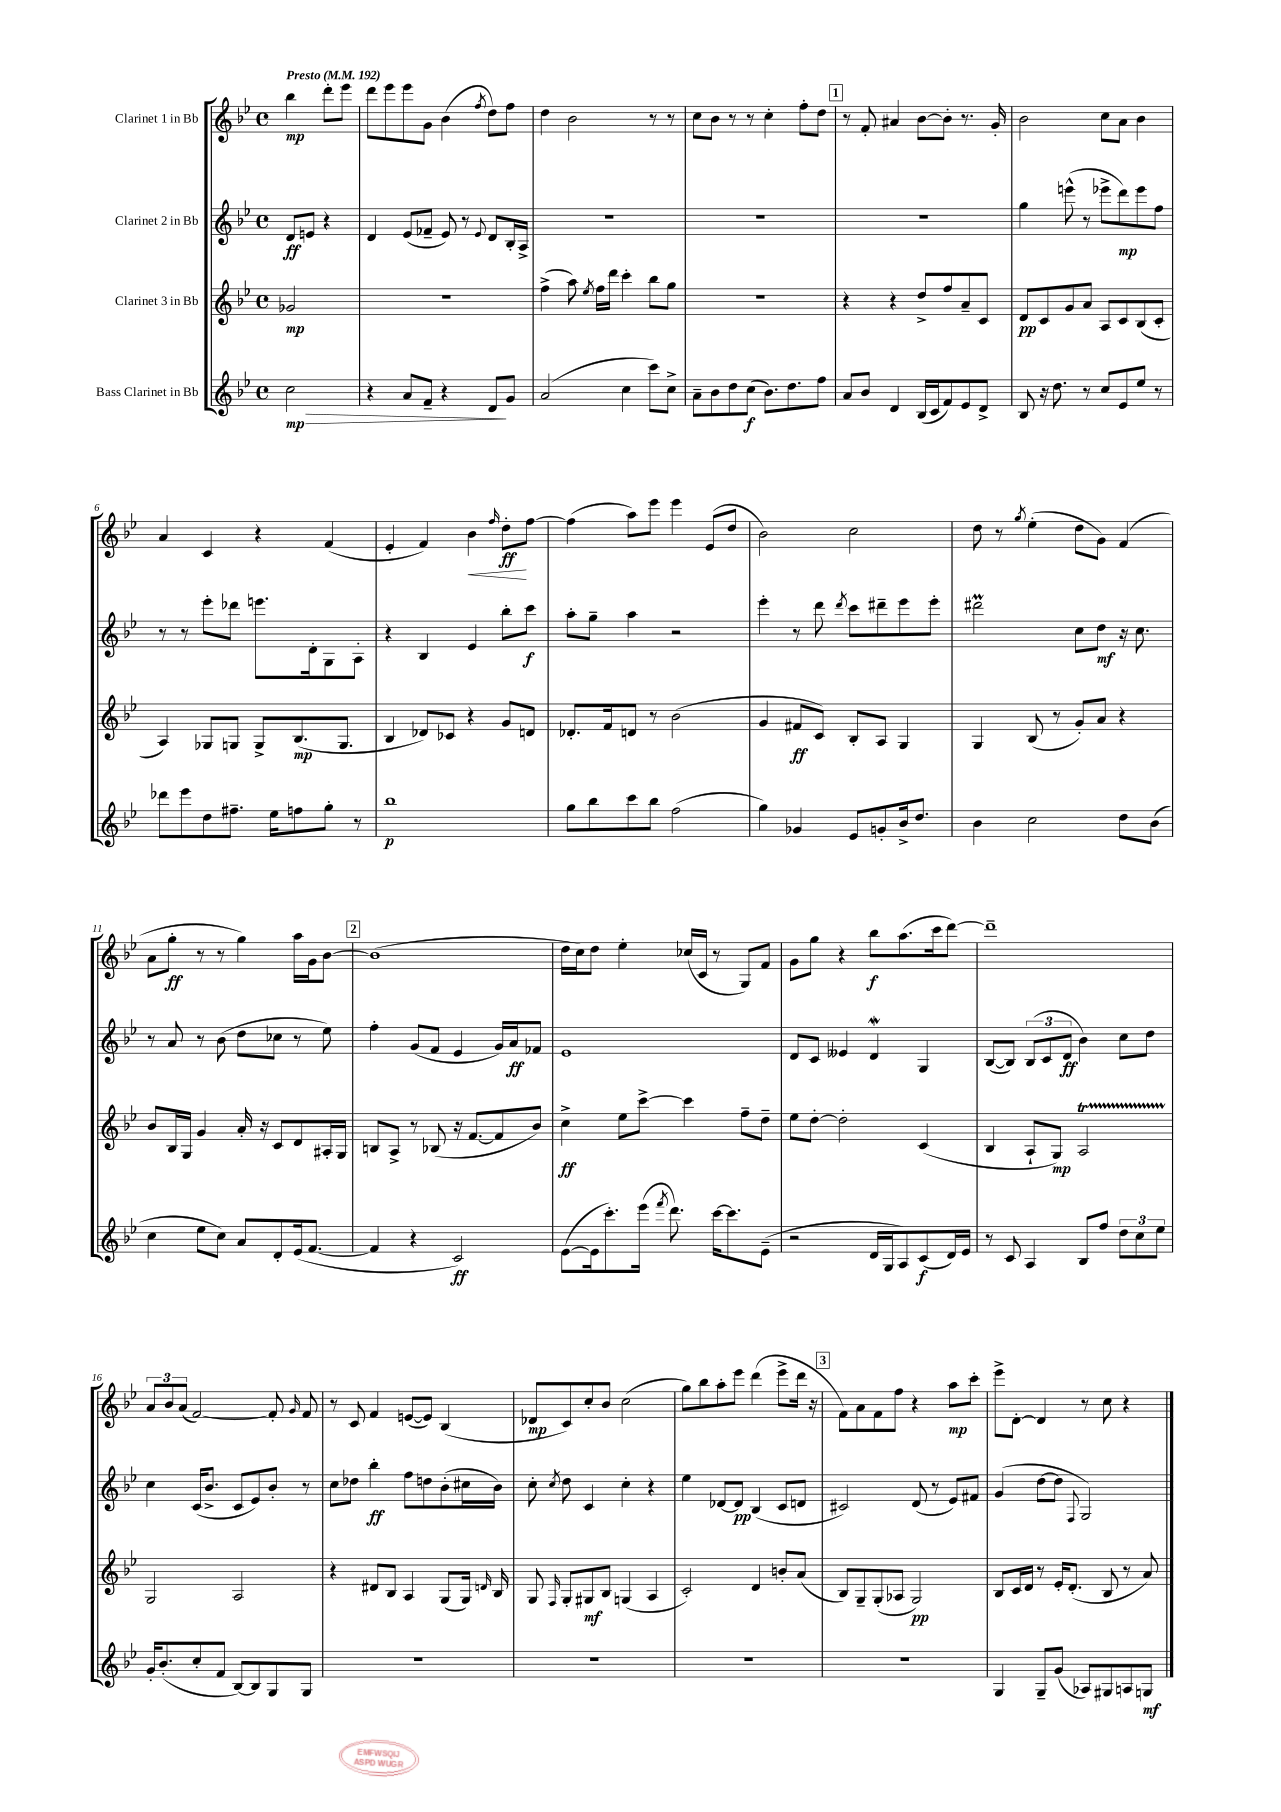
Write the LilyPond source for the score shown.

<<
\new StaffGroup <<
\new Staff = "s0" \with { instrumentName = "Clarinet 1 in Bb" } {
    \clef treble \key bes \major \defaultTimeSignature \time 4/4 \partial 2 \tempo "Presto" 4 = 192
    \autoBeamOff bes''4\mp d'''8[-. ees'''8] |
    d'''8[ ees'''8 ees'''8 g'8] bes'4( \acciaccatura { f''8 } d''8[) f''8] |
    d''4 bes'2 r8 r8 |
    c''8[ bes'8] r8 r8 c''4-. f''8[-. d''8] |
    \mark \markup { \box "1" } r8 f'8-. ais'4 bes'8[~ bes'8]-. r8. g'16-. |
    bes'2 c''8[ a'8] bes'4 |
    a'4 c'4 r4 f'4( |
    ees'4-. f'4) bes'4\< \grace { f''16 } d''8[-.\ff\! f''8]~ |
    f''4( a''8[) ees'''8] ees'''4 ees'8[( d''8] |
    bes'2) c''2 |
    d''8 r8 \acciaccatura { g''8 } ees''4-.( d''8[ g'8]) f'4( |
    a'8[ g''8]-.\ff r8 r8 g''4) a''16[ g'16 bes'8]~ |
    \mark \markup { \box "2" } bes'1( |
    d''16[ c''16) d''8] ees''4-. ces''16[( c'16] r8 g8[) f'8] |
    g'8[ g''8] r4 bes''8[\f a''8.( c'''16 d'''8]~) |
    d'''1-- |
    \tuplet 3/2 { a'8[ bes'8 a'8]( } f'2~) f'8-. \grace { g'16 } f'8 |
    r8 c'8 f'4 e'8[~( e'8]) bes4( |
    des'8[\mp c'8) c''8-. bes'8] c''2( |
    g''8[) bes''8 a''8-. ees'''8] d'''4( ees'''8[-> d'''16] r16 |
    \mark \markup { \box "3" } f'8[) a'8 f'8 f''8] r4 a''8[\mp c'''8]-. |
    ees'''8[-> d'8]~-. d'4 r8 c''8 r4 \bar "|." |
}
\new Staff = "s1" \with { instrumentName = "Clarinet 2 in Bb" } {
    \clef treble \key bes \major \defaultTimeSignature \time 4/4 \partial 2
    \autoBeamOff d'8[\ff e'8] r4 |
    d'4 ees'8[( fes'8]-- ees'8) r8 \appoggiatura { ees'8 } d'8[ bes16-. a16]-> |
    R1 |
    R1 |
    \mark \markup { \box "1" } R1 |
    g''4 e'''8-^( r8 ees'''8[-> d'''8\mp) ees'''8 f''8] |
    r8 r8 ees'''8[-. des'''8] e'''8.[ d'16-. g8 a8]-. |
    r4 bes4 ees'4 bes''8[-. c'''8]\f |
    a''8[-. g''8]-- a''4 r2 |
    ees'''4-. r8 d'''8 \acciaccatura { d'''8 } c'''8[ dis'''8-- ees'''8 ees'''8]-. |
    dis'''2\prall c''8[ d''8]\mf r16 c''8. |
    r8 a'8 r8 bes'8( d''8[ ces''8] r8 ees''8) |
    \mark \markup { \box "2" } f''4-. g'8[( f'8] ees'4 g'16[) a'16\ff fes'8] |
    ees'1 |
    d'8[ c'8] eeses'4 d'4\mordent g4 |
    bes8[~( bes8]) \tuplet 3/2 { bes8[( c'8 d'8]\ff } bes'4) c''8[ d''8] |
    c''4 c'16[( bes'8.]-> c'8[ ees'8) bes'8]-. r8 |
    c''8[ des''8] bes''4-.\ff f''8[ d''8 bes'8-.( cis''16 bes'16]) |
    c''8-. \acciaccatura { c''8 } d''8 c'4 c''4-. r4 |
    ees''4 des'8[~ des'8]\pp bes4( c'8[ d'8] |
    \mark \markup { \box "3" } cis'2) d'8( r8 ees'8[) fis'8] |
    g'4( d''8[~ d''8] \appoggiatura { f8 } g2) \bar "|." |
}
\new Staff = "s2" \with { instrumentName = "Clarinet 3 in Bb" } {
    \clef treble \key bes \major \defaultTimeSignature \time 4/4 \partial 2
    \autoBeamOff ges'2\mp |
    R1 |
    f''4->( a''8) \acciaccatura { ees''8 } f''16[ d'''16] c'''4-. bes''8[ g''8] |
    R1 |
    \mark \markup { \box "1" } r4 r4 d''8[-> f''8 a'8-- c'8] |
    d'8[\pp c'8 g'8 a'8] a8[ c'8 bes8( c'8]-. |
    a4) ges8[ g8] g8[-> bes8.\mp( g8.] |
    bes4 des'8[) ces'8] r4 g'8[ d'8] |
    des'8.[-. f'16 d'8] r8 bes'2( |
    g'4 fis'8[\ff c'8]) bes8[-. a8] g4 |
    g4 bes8( r8 g'8[-.) a'8] r4 |
    bes'8[ bes16 g16] g'4 a'16-. r16 c'8[ d'8 ais16-. g16] |
    \mark \markup { \box "2" } b8[ a8]-> r8 bes8( r16 f'8.[~ f'8 bes'8]) |
    c''4->\ff ees''8[ c'''8]~-> c'''4 f''8[-- d''8]-- |
    ees''8[ d''8]~-. d''2-. c'4( |
    bes4 a8[-! g8]\mp) a2\startTrillSpan |
    g2\stopTrillSpan a2 |
    r4 dis'8[ bes8] a4 g8[( g16]) \grace { d'16 } bes16 |
    g8 \grace { f16 } g8[-. gis8\mf bes8] g4( a4 |
    c'2-.) d'4 b'8[-. a'8]( |
    \mark \markup { \box "3" } bes8[) g8-- g8-.( aes8] g2\pp) |
    bes8[ c'16 d'16] r8 ees'16[-. d'8.]-.( bes8 r8 a'8) \bar "|." |
}
\new Staff = "s3" \with { instrumentName = "Bass Clarinet in Bb" } {
    \clef treble \key bes \major \defaultTimeSignature \time 4/4 \partial 2
    \autoBeamOff c''2\mp\> |
    r4 a'8[ f'8]-- r4 d'8[\! g'8] |
    a'2( c''4 c'''8[) c''8]-> |
    a'8[-- bes'8 d''8 c''8]\f( bes'8.[) d''8. f''8] |
    \mark \markup { \box "1" } a'8[ bes'8] d'4 bes16[( c'16 f'8) ees'8 d'8]-> |
    bes8 r16 d''8. r8 c''8[ ees'8 ees''8] r8 |
    des'''8[ ees'''8 d''8 fis''8.]-- ees''16[ f''8 g''8]-. r8 |
    bes''1\p |
    g''8[ bes''8 c'''8 bes''8] f''2( |
    g''4) ges'4 ees'8[ g'8-. bes'16-> d''8.] |
    bes'4 c''2 d''8[ bes'8]( |
    c''4 ees''8[ c''8]) a'8[ d'8-. ees'16( f'8.]~ |
    \mark \markup { \box "2" } f'4 r4 c'2\ff) |
    ees'8[~( ees'16 c'''8.-.) ees'''16]( \acciaccatura { f'''8 } d'''8.) c'''16[~ c'''8. ees'8]--( |
    r2 d'16[ g16 a8) c'8\f( d'16) ees'16] |
    r8 c'8 a4 bes8[ f''8] \tuplet 3/2 { d''8[ c''8 ees''8] } |
    g'16[-. bes'8.-.( c''8-. f'8] bes8[~) bes8 g8 g8] |
    R1 |
    R1 |
    R1 |
    \mark \markup { \box "3" } R1 |
    g4 g8[-- g'8]( aes8[) gis8 a8 g8]\mf \bar "|." |
}
>>
>>
